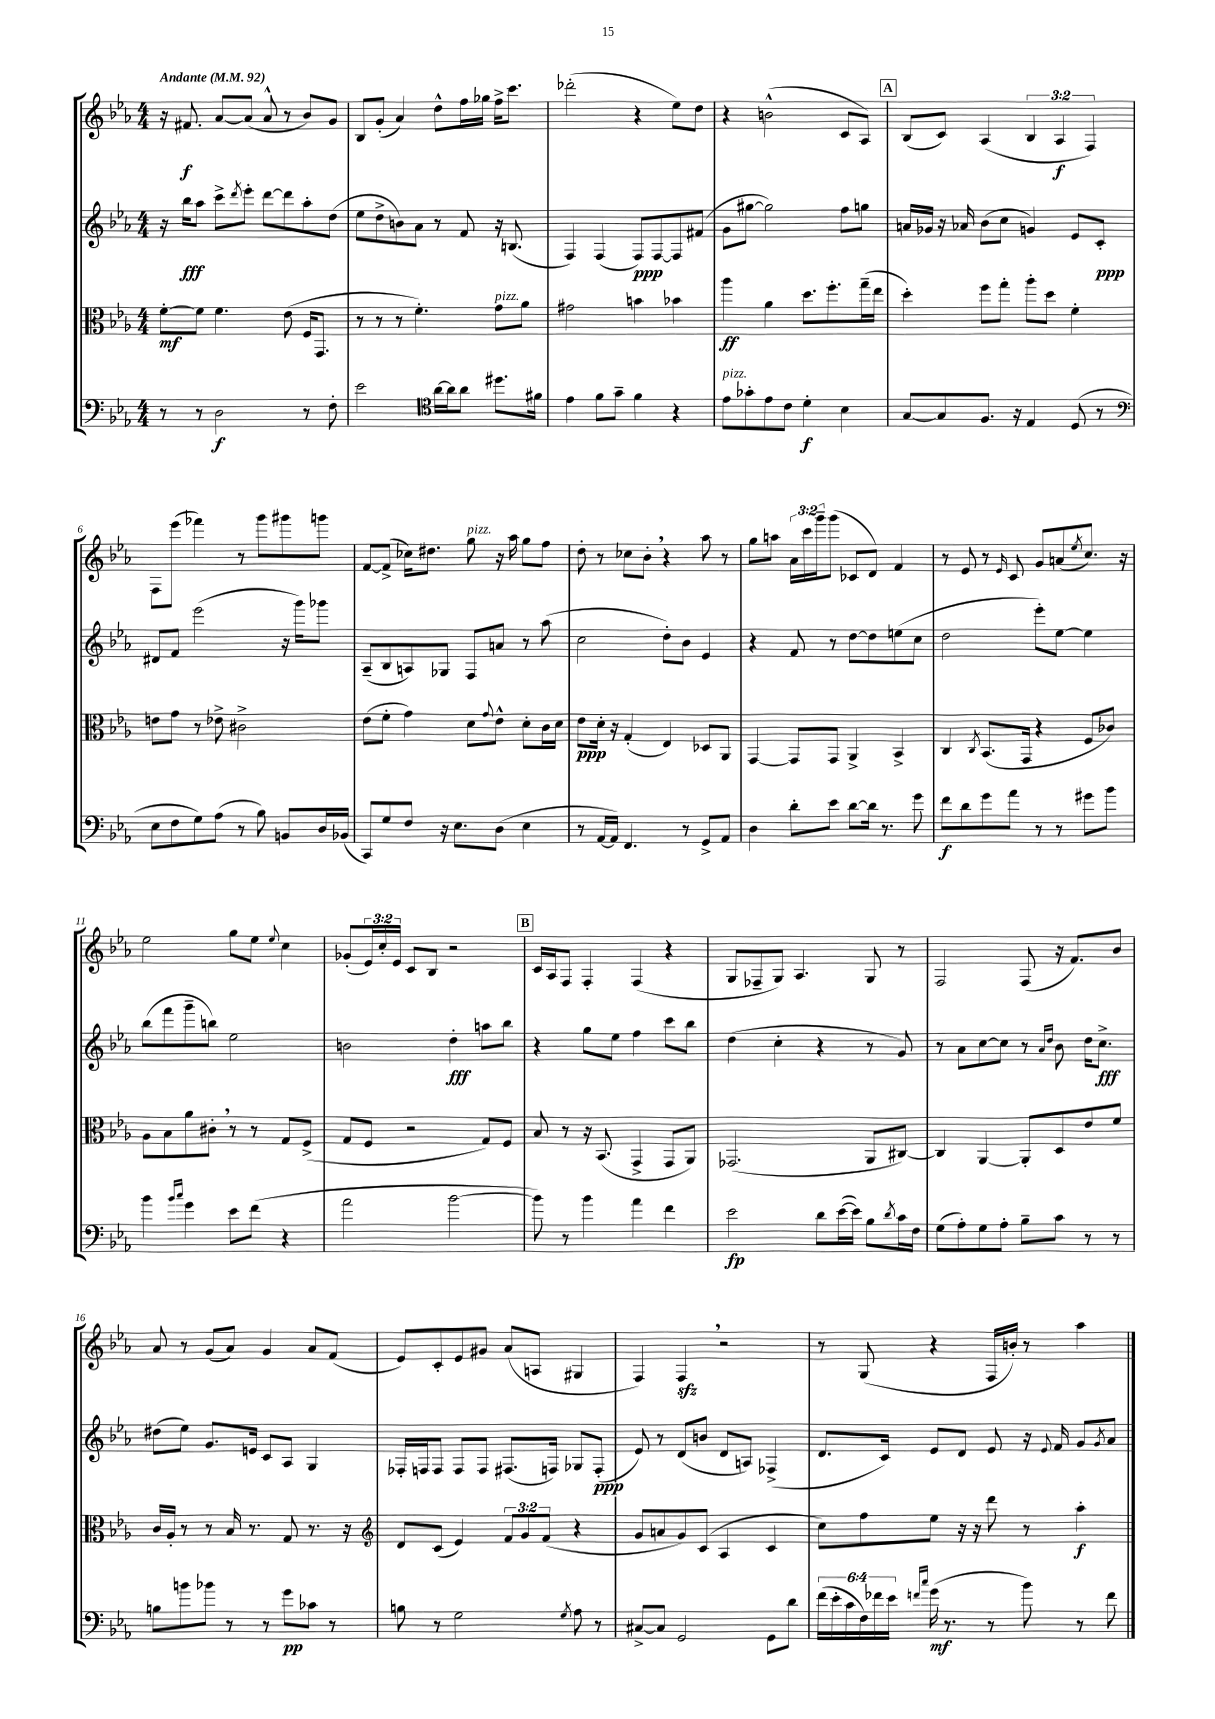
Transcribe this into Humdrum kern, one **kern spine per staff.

**kern	**kern	**kern	**kern
*staff4	*staff3	*staff2	*staff1
*clefF4	*clefC3	*clefG2	*clefG2
*k[b-e-a-]	*k[b-e-a-]	*k[b-e-a-]	*k[b-e-a-]
*M4/4	*M4/4	*M4/4	*M4/4
*MM92	*MM92	*MM92	*MM92
8r	[8f'	16r	16r
.	.	16bb-	8.f#
8r	8f]	8aa-	.
2D	4.f	8ccc^	[8a-
.	.	8qddd	.
.	.	8eee-'	(8a-]
.	.	[8ddd	8a-^^
.	(8e-	8ddd]	8r
8r	16F	8aa-'	8b-)
.	8.GG	.	.
8F'	.	(8dd	8g
=	=	=	=
2e-	8r	8ee-	8B-
.	8r	8dd^	(8g'
.	8r	8b)	4a-)
.	4.f')	8a-	.
*clefC4	*	*	*
[16a-	.	8r	8dd^^
16a-]	.	.	.
8a-	.	8f	16ff
.	.	.	16gg-
8.dd#	8g	16r	16ff^
.	.	(8.B	8.ccc
.	8a-	.	.
16f#	.	.	.
=	=	=	=
4e-	2g#	4F)	(2ddd-'
8f	.	(4F	.
8g~	.	.	.
4f	4b	8F)	4r
.	.	[8F	.
4r	4b-	8F]	8ee-)
.	.	(8f#	8dd
=	=	=	=
8e-	4aa-	8g	4r
8g-'	.	[8gg#	.
8e-	4a-	2gg#])	(2b^^
8c	.	.	.
4d'	8.dd	.	.
.	8.ff'	.	.
4B-	.	8ff	8c
.	(16gg~	8gg	8A-)
.	16ee-	.	.
=	=	=	=
[8G	4dd')	16a	(8B-
.	.	16g-	.
8G]	.	16r	8c)
.	.	16a-	.
8.F	8ff	(8b-	(4A-
.	8gg'	8cc	.
16r	.	.	.
4E-	8aa-'	4g)	6B-
.	8dd	.	.
.	.	.	6A-
(8D	4f'	8e-	.
.	.	.	6F)
8r	.	8c'	.
=	=	=	=
*clefF4	*	*	*
8E-	8e	8d#	8F
8F	8g	8f	(8eee-
8G)	8r	(2eee-	4fff-)
(8A-	8e-^	.	.
8r	2c#^	.	8r
8B-)	.	.	8ggg
8BB	.	16r	8ggg#
.	.	16ggg)	.
16D	.	8ggg-	8ggg
(16BB-	.	.	.
=	=	=	=
8CC)	(8e-	(8A-~	[8f
8G	8f'	8B-	(8f^]
8F	4g)	8A)	16cc-)
.	.	.	8.dd#
16r	.	8G-	.
8.E-	.	.	.
.	8d	8F	8gg
.	8qqg	.	.
(8D	8e-^^	8a	16r
.	.	.	16aa-
4E-	8d'	8r	8gg
.	16c	(8aa-	8ff
.	16d	.	.
=	=	=	=
8r	8e-	2cc	8dd'
[16AA-	16d'	.	8r
16AA-])	16r	.	.
4.FF	(4G'	.	8cc-
.	.	.	8b-'
.	4E-)	8dd')	4r
8r	.	8b-	.
8GG^	8D-	4e-	8aa-
8AA-	8AA-	.	8r
=	=	=	=
4D	[4GG	4r	8gg
.	.	.	8aa
8d'	8GG]	8f	24a-
.	.	.	24ccc
.	.	.	24ggg~
8e-	8GG	8r	(8ggg
[8d	4AA-^	[8dd	8c-
16d]	.	8dd]	8d)
8.r	.	.	.
.	4BB-^	(8ee	4f
8g	.	8cc	.
=	=	=	=
8f	4C	2dd	8r
8d	.	.	8e-
.	8qC	.	.
8g	(8.BB-	.	8r
.	.	.	16qqe-
8a-	.	.	8c
.	16GG	.	.
8r	4r	8eee-')	8g
8r	.	[8ee-	(8a
.	.	.	8qee-
8g#	8F	4ee-]	8.cc)
8b-	8c-)	.	.
.	.	.	16r
=	=	=	=
4b-	8A-	(8bb-	2ee-
.	8B-	8fff	.
16qqb-	.	.	.
16qqcc	.	.	.
4g	8a-	8ggg~	.
.	8c#'	8bb)	.
8e-	8r	2ee-	8gg
(8f	8r	.	8ee-
.	.	.	8qqee-
4r	8G	.	4cc
.	(8F^	.	.
=	=	=	=
2a-	8G	2b	(8g-'
.	8F	.	24e-)
.	.	.	24cc'
.	.	.	24e-
.	2r	.	8c
.	.	.	8B-
[2b-	.	4dd'	2r
.	8G)	8aa	.
.	8F	8bb-	.
=	=	=	=
8b-])	8B-	4r	16c
.	.	.	16A-
8r	8r	.	8F
4b-	16r	8gg	4F'
.	(8.BB-	.	.
.	.	8ee-	.
4a-	4GG^	4ff	(4F
4f	8GG	8ccc	4r
.	8AA-)	8bb-	.
=	=	=	=
2e-	(2.GG-	(4dd	8G
.	.	.	8F-~
.	.	4cc'	8G)
.	.	.	4.A-
8d	.	4r	.
([16e-	.	.	.
16e-])	.	.	.
8B-	8AA-	8r	8G
8qd	.	.	.
16c	[8C#)	8g)	8r
16F	.	.	.
=	=	=	=
(8G	4C#]	8r	2F
8A-')	.	8a-	.
8G	[4AA-	[8cc	.
8A-'	.	8cc]	.
8B-~	8AA-']	8r	(8F
.	.	16qqa-	.
.	.	16qqdd	.
8c	8D	8b-	16r
.	.	.	8.f)
8r	8e-	16dd	.
.	.	8.cc^	.
8r	8f	.	8b-
=	=	=	=
8B	16c	(8dd#	8a-
.	16A-'	.	.
8b	8r	8ee-)	8r
8b-	8r	8.g	(8g
8r	16B-	.	8a-)
.	8.r	16e	.
8r	.	8c	4g
8g	8G	8A-	.
8c-	8.r	4G	8a-
8r	.	.	(8f
.	16r	.	.
=	=	=	=
*	*clefG2	*	*
8B	8d	16F-'	8e-)
.	.	16F	.
8r	(8c	8F	8c'
2G	4e-)	8F	8e-
.	.	8F	8g#
.	12f	(8.F#	(8a-
.	12g	.	.
.	.	.	8A
.	(12f	.	.
.	.	16F)	.
8qG	.	.	.
8A-	4r	8G-	4G#
8r	.	(8F'	.
=	=	=	=
[8C#^	8g	8e-)	4F)
8C#]	8a	8r	.
2GG	8g)	(8d	4F
.	(8c	8b	.
.	4A-	8d	2r
.	.	8A)	.
8GG	4c	(4F-^	.
8d	.	.	.
=	=	=	=
(24f	8cc)	8.d	8r
24e-'	.	.	.
24c	.	.	.
24F)	8ff	.	(8G
24f-	.	.	.
.	.	16c)	.
24e-	.	.	.
16qqf	.	.	.
16qqcc	.	.	.
(16g	8ee-	8e-	4r
8.r	.	.	.
.	16r	8d	.
.	16r	.	.
8r	8ddd	8e-	16F
.	.	.	16b')
8b-)	8r	16r	8r
.	.	8qqe-	.
.	.	16f	.
8r	4aa-'	8g	4aa-
.	.	8qg	.
8f	.	8a-	.
==	==	==	==
*-	*-	*-	*-
